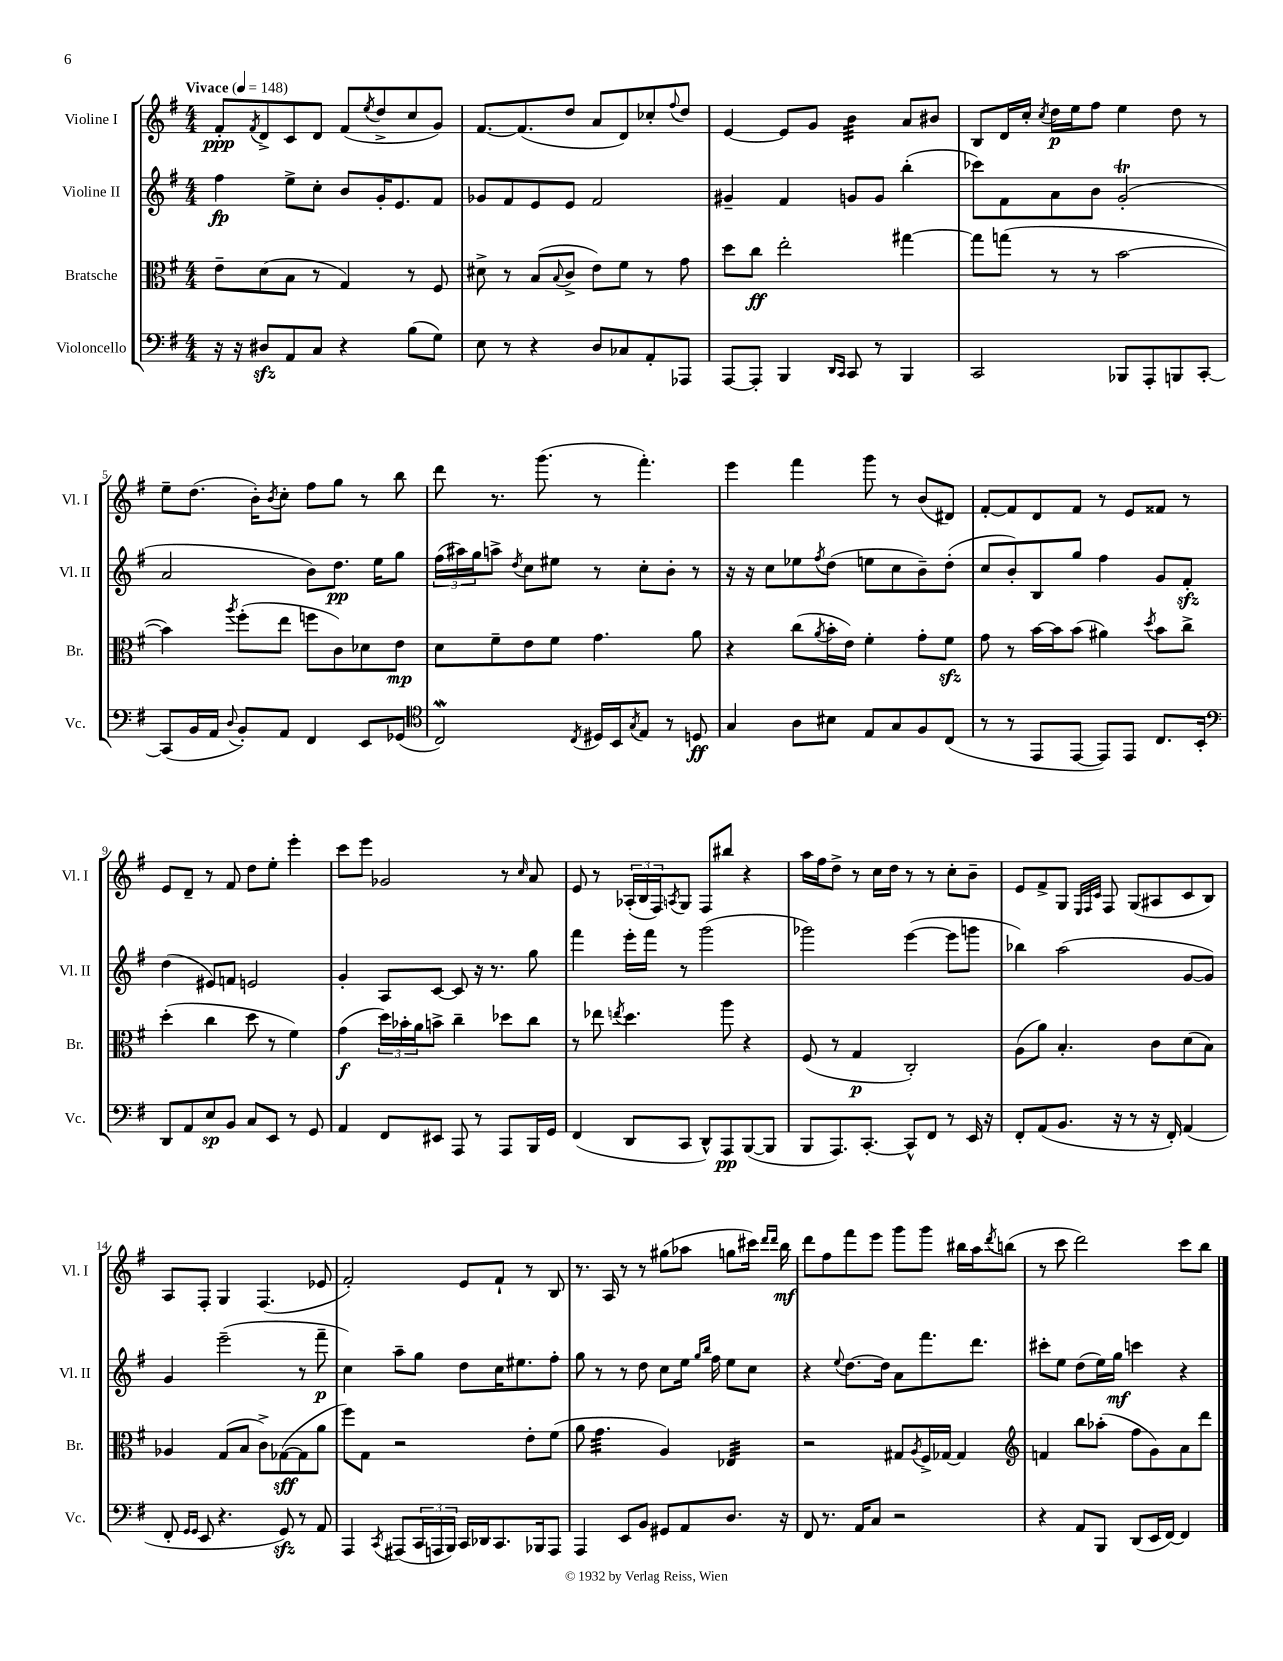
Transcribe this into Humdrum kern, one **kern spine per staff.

**kern	**kern	**kern	**kern
*staff4	*staff3	*staff2	*staff1
*clefF4	*clefC3	*clefG2	*clefG2
*k[f#]	*k[f#]	*k[f#]	*k[f#]
*M4/4	*M4/4	*M4/4	*M4/4
*MM148	*MM148	*MM148	*MM148
16r	8e~\L	4ff#\	8f#'/L
16r	.	.	.
.	.	.	8qf#/
8D#/L	(8d\	.	8d^/
8AA/	8B\J	8ee^\L	8c/
8C/J	8r	8cc'\J	8d/J
4r	4G/)	8b/L	(8f#/L
.	.	.	8qee/
.	.	16g'/K	8dd^/
.	.	8.e/	.
(8B\L	8r	.	8cc/
8G\J)	8F#/	8f#/J	8g/J)
=	=	=	=
8E\	8d#^\	8g-/L	[8.f#/L
8r	8r	8f#/	.
.	.	.	(8.f#/]
4r	(8B/L	8e/	.
.	8qqB/	.	.
.	8c^/J	8e/J	8dd/J
8D/L	8e\L)	2f#/	8a/L
8C-/	8f#\J	.	8d/)
8AA'/	8r	.	8cc-'/
.	.	.	8qqff#/
8AAA-/J	8g\	.	8dd/J
=	=	=	=
[8AAA/L	8dd\L	4g#~/	[4e/
8AAA'/]J	8cc\J	.	.
4BBB/	2ee'\	4f#/	8e/]L
.	.	.	8g/J
16qqDD/LL	.	.	.
16qqCC/JJ	.	.	.
8CC/	.	8g/L	4b\
8r	.	8g/J	.
4BBB/	[4gg#\	(4bb'\	8a/L
.	.	.	8b#/J
=	=	=	=
2CC/	8gg#\]L	8ccc-\L)	8B/L
.	(8gg\J	8f#\	16d/L
.	.	.	16cc'/JJ
.	.	.	8qcc/
.	8r	8a\	16dd\LL
.	.	.	16ee\J
.	8r	8b\J	8ff#\J
8BBB-/L	[2b\	(2g'/	4ee\
8AAA'/	.	.	.
8BBB/	.	.	8dd\
[8CC'/J	.	.	8r
=	=	=	=
(8CC/]L	4b\])	2a/	8ee~\L
16BB/L	.	.	(8.dd\J
16AA/JJ	.	.	.
8qqD/	8qaa/	.	.
8BB'/L)	(8ff#'\L	.	.
.	.	.	16b'\LK)
.	.	.	8qb/
8AA/J	8ee\J	.	8cc'\J
4FF#/	8ff\L	8b\L)	8ff#\L
.	8c\)	8.dd\J	8gg\J
8EE/L	8d-\	.	8r
.	.	16ee\LK	.
(8GG-/J	8e\J	8gg\J	8bb\
=	=	=	=
*clefC4	*	*	*
2C/)	8d\L	(24ff#\LL	8ddd\
.	.	24aa#\)	.
.	.	24gg\J	.
.	8f#~\	8aa^\J	8.r
.	.	8qdd/	.
.	8e\	8cc\L	.
.	.	.	(8.ggg\
.	8f#\J	8ee#\J	.
8qC/	.	.	.
16D#/LL	4.g\	8r	8r
16BB/J	.	.	.
8qG/	.	.	.
8E/J	.	8cc'\L	4.fff#'\)
8r	.	8b'\J	.
8D/	8a\	8r	.
=	=	=	=
4G/	4r	16r	4eee\
.	.	16r	.
.	.	8cc\L	.
8A\L	(8cc\L	8ee-\	4fff#\
.	8qa/	8qff#/	.
8B#\J	16b'\L	(8dd\J	.
.	16e\JJ)	.	.
8E/L	4f#'\	8ee\L	8ggg\
8G/	.	8cc\	8r
8F#/	8g'\L	8b~\)	(8b/L
(8C/J	8f#\J	(8dd'\J	8d#/J)
=	=	=	=
8r	8g\	8cc/L	[8f#'/L
8r	8r	8b'/)	8f#/]
8EE/L	[16b\LL	8B/	8d/
.	16b\]J	.	.
[8EE/J	(8b\J	8gg/J	8f#/J
8EE/]L)	4a#\)	4ff#\	8r
8EE/J	.	.	8e/L
.	8qdd/	.	.
8.C/L	8b\L	8g/L	8f##/J
.	8cc^\J	8f#'/J	8r
16BB'/Jk	.	.	.
=	=	=	=
*clefF4	*	*	*
8DD/L	(4dd'\	(4dd\	8e/L
8AA/	.	.	8d~/J
8E/	4cc\	8e#/L)	8r
8BB/J	.	8f/J	8f#/
8C/L	8dd\	2e/	8dd\L
8EE/J	8r	.	8ee'\J
8r	4f#\)	.	4eee'\
8GG/	.	.	.
=	=	=	=
4AA/	(4g\	4g'/	8ccc\L
.	.	.	8eee\J
8FF#/L	24dd\LL)	8A/L	2g-/
.	24b-'\	.	.
.	24a\J	.	.
8EE#/J	8b^\J	[8c/J	.
8AAA/	4cc~\	8c/]	.
8r	.	16r	.
.	.	8.r	.
8AAA/L	8dd-\L	.	8r
.	.	.	16qqcc/
16BBB/L	8cc\J	8gg\	8a/
16GG/JJ	.	.	.
=	=	=	=
(4FF#/	8r	4fff#\	8e/
.	8ee-\	.	8r
.	8qee/	.	.
8DD/L	4.dd\	16eee'\LL	(24A-'/LL
.	.	.	24B/
.	.	16fff#\JJ	.
.	.	.	24F#/J)
.	.	.	8qA/
8CC/J	.	8r	8G/J
8DD^^/L)	.	(2ggg\	8F#/L
8AAA/	8aa\	.	8bb#/J
([8BBB/	4r	.	4r
8BBB/]J	.	.	.
=	=	=	=
8BBB/L	(8F#/	2ggg-\)	16aa\LL
.	.	.	16ff#\J
8.AAA/)	8r	.	8dd^\J
.	4G/	.	8r
[8.CC'/J	.	.	.
.	.	.	16cc\LL
.	.	.	16dd\JJ
8CC^^/]L	2C'/)	([4eee\	8r
8FF#/J	.	.	8r
8r	.	8eee\]L	8cc'\L
16EE/	.	8ggg\J	8b~\J
16r	.	.	.
=	=	=	=
8FF#'/L	(8A\L	4bb-\)	8e/L
(8AA/	8a\J)	.	8f#^/
8.BB/J	4.B'/	(2aa\	8G/J
.	.	.	32qqE/LLL
.	.	.	32qqF#/
.	.	.	32qqc/JJJ
.	.	.	8F#/
16r	.	.	.
8r	.	.	(8G/L
16r	8c\L	.	8A#/
16FF#'/)	.	.	.
(4AA/	(8d\	[8g/L	8c/
.	8B\J)	8g/]J)	8B/J)
=	=	=	=
8FF#'/	4A-/	4g/	8A/L
16qqGG/LL	.	.	.
16qqGG/JJ	.	.	.
8EE/	.	.	8F#'/J
4.r	(8G/L	(2eee~\	4G/
.	8B/J	.	.
.	8c^\L)	.	(4.F#/
8GG/)	([8G-\	.	.
8r	8G-\]	8r	.
8AA/	8a\J	8fff#~\	8e-/
=	=	=	=
4AAA/	8ff#\L)	4cc\)	2f#'/)
.	8G\J	.	.
8qCC/	.	.	.
(8AAA#/L	2r	8aa~\L	.
24CC/L	.	8gg\J	.
24AAA/	.	.	.
24BBB/JJ)	.	.	.
16CC/LL	.	8dd\L	8e/L
16DD-/J	.	.	.
8.CC/	.	16cc\K	8f#`/J
.	.	8.ee#\	.
.	8e'\L	.	8r
16BBB-/k	.	.	.
8AAA/J	(8f#\J	8ff#'\J	8B/
=	=	=	=
4AAA/	8a\	8gg\	8.r
.	4.g\	8r	.
.	.	.	16A/
8EE/L	.	8r	8r
8BB/J	.	8dd\	8r
8GG#/L	4A/)	8cc\L	(8gg#\L
8AA/	.	16ee\Jk	8aa-\J
.	.	16qqgg/LL	.
.	.	16qqbb/JJ	.
.	.	16ff#\	.
8.D/J	4E-/	8ee\L	8gg\L
.	.	8cc\J	16ccc#\Jk)
.	.	.	16qqddd/LL
.	.	.	16qqddd/JJ
16r	.	.	16bb\
=	=	=	=
8FF#/	2r	4r	8ddd\L
8.r	.	.	8ff#\
.	.	8qqee/	.
.	.	[8.dd\L	8fff#\
16AA/LK	.	.	.
8C/J	.	.	8eee\J
.	.	16dd\]Jk	.
2r	8G#/L	8a\L	8ggg\L
.	8qA/	.	.
.	16F#^/L	8.fff#\	8ggg\J
.	[16G-/JJ	.	.
.	4G-/]	.	16bb#\LL
.	.	8.ddd\J	16aa\J
.	.	.	8qddd/
.	.	.	(8bb\J
=	=	=	=
*	*clefG2	*	*
4r	4f/	8ccc#'\L	8r
.	.	8ee\J	8ccc\
8AA/L	8bb\L	(8dd\L	2ddd\)
8BBB/J	(8aa-'\J	16ee\L)	.
.	.	16gg\JJ	.
(8DD/L	8ff#\L	4ccc\	.
16EE/L	8g\)	.	.
[16FF#/JJ)	.	.	.
4FF#/]	8a\	4r	8ccc\L
.	8ddd\J	.	8bb\J
==	==	==	==
*-	*-	*-	*-
